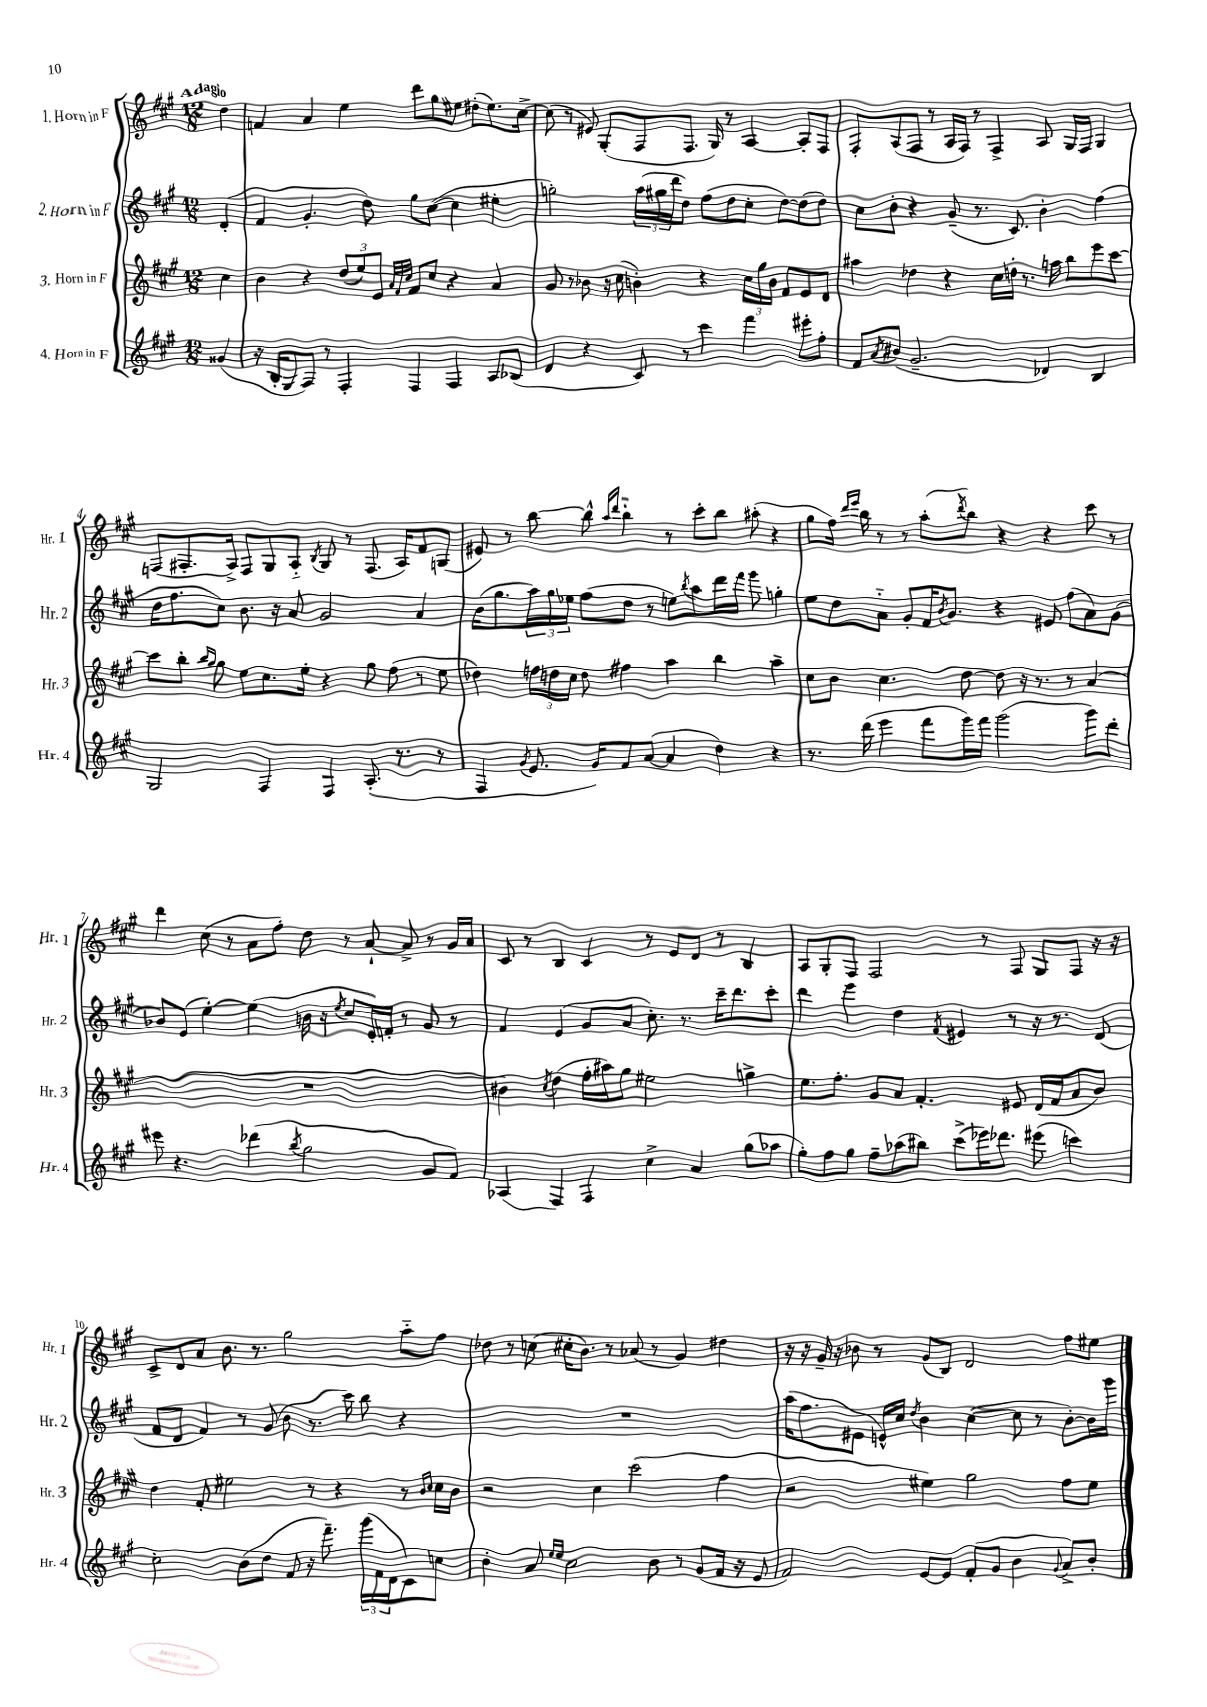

**kern	**kern	**kern	**kern
*staff4	*staff3	*staff2	*staff1
*clefG2	*clefG2	*clefG2	*clefG2
*k[f#c#g#]	*k[f#c#g#]	*k[f#c#g#]	*k[f#c#g#]
*M12/8	*M12/8	*M12/8	*M12/8
(4g##/	4cc#\	(4d'/	4dd\
=	=	=	=
16r	4b\	4f#/	4f/
16B'/LK	.	.	.
8G#/	.	.	.
8F#/J)	4r	4.g#'/	4a/
8r	.	.	.
4F#'/	(12dd/L	.	4ee\
.	12ee/)	.	.
.	.	8dd\)	.
.	12e/J	.	.
.	32qqa/LLL	.	.
.	32qqf#/	.	.
.	32qqcc#/JJJ	.	.
4F#/	8f#/L	8gg#\L	8ddd\L
.	8cc#/J	([8cc#\J	8gg#\
4F#/	4r	4cc#\]	8ee#\J
.	.	.	(8dd#'\L
8A/L	4a/	4ee#'\	8.ee#\)
(8B-/J	.	.	.
.	.	.	[16cc#^\Jk
=	=	=	=
4d/	8g#/	2gg'\)	(8cc#\]
.	8r	.	8r
4r	8b-\	.	8e#/)
.	16r	.	(8G#'/L
.	(16cc#\	.	.
8c#/)	4b'\)	(24aa\LL	8F#/
.	.	24gg#\	.
.	.	24ddd\J	.
8r	.	8dd\J)	8.F#/J
4ccc#\	4r	(8ff#\L	.
.	.	.	16G#/)
.	.	8dd\	8r
4fff#\	24cc#\LL	8cc#'\J	[4A/
.	24gg#\	.	.
.	24b\JJ	.	.
.	8f#/L	[8dd\L)	.
8eee#'\L	8e/	(8dd\]	8A'/]L
8ff#'\J	8d/J	8dd\J)	8F#/J
=	=	=	=
8f#/L	4aa#\	8cc#\L	8F#'/L
8qa/	.	.	.
(8b#/J	.	8b'\J	(8A/
2.g#~/	4dd-\	4r	8F#/J
.	.	.	8r
.	4r	(8g#~/	16A/LL
.	.	.	16F#/JJ)
.	.	8.r	8r
.	16cc#\LL	.	4F#^/
.	16dd'\JJ	8.c#/)	.
.	8.r	.	.
4d-/)	.	4b'\	8A/
.	16aa\	.	.
.	8bb\L	.	16G#/LL
.	.	.	16F#/JJ
4B/	8eee\	(4ff#\	4G#/
.	[8ccc#\J	.	.
=	=	=	=
2G#/	8ccc#\]L	16dd\LK	(8F/L
.	.	8.ff#\	.
.	8bb'\J	.	8.F#'/
.	16qqbb/LL	.	.
.	16qqgg#/JJ	.	.
.	8gg#\	8cc#\J)	.
.	.	.	16A^/Jk)
.	8ee\L	8.b\	8F#/L
4F#/	8.cc#\	.	8G#/
.	.	16r	.
.	.	8a/	8A'~/J
.	16ee'\Jk	.	.
.	.	.	8qB/
4F#/	4r	2g#/	8G#/
.	.	.	8r
(8.A'/	8gg#\	.	(8.F#/
.	(8ff#\	.	.
8.r	.	.	16A/LK)
.	8r	4a/	8f#/
8r	8ee\	.	(8G/J
=	=	=	=
4F#/	4dd-\)	(16b\LK	8e#/)
.	.	8.gg#\	.
.	.	.	8r
8qg#/	.	.	.
8.e/	24ff\LL	24aa\L)	[8bb\
.	24dd\	24gg#\	.
.	24cc#\JJ	24ee-\JJ	.
.	8dd\	(8ff#\L	8bb^^\]
16g#/LK)	.	.	.
.	.	.	16qqaa/LL
.	.	.	16qqddd/JJ
8f#/	4ff#\	8dd\J	4bb'~\
([8a/J	.	8r	.
4a/]	4aa\	8ee\L)	8r
.	.	8qbb/	.
.	.	8aa\	8ccc#'\L
4dd\)	4bb\	16ddd\L	8bb\J
.	.	16fff#\JJ	.
.	.	8ggg#\	(8aa#'\
4r	4aa~\	4gg'\	4r
=	=	=	=
8.r	8cc#\L	8ee\L	8gg#\L
.	8b\J	8dd\	16ff#\Jk)
.	.	.	16qqddd/LL
.	.	.	16qqeee/JJ
(16ddd\	.	.	16bb\
4eee\	4.cc#\	8a'~\J	8r
.	.	8g#'/L	8r
8fff#\L	.	16f#/K	(8aa'\L
.	.	8qb/	.
.	.	8.g#/J	.
.	.	.	8qddd/
16ggg#\L)	[8dd\	.	8bb\J)
16fff#\JJ	.	.	.
(2ggg#\	8dd\]	4r	4r
.	16r	.	.
.	8.r	.	.
.	.	8e#/	4r
.	8r	(8ff#\L	.
8ggg#\L)	(4a/	8a\)	8ccc#\
8ddd'\J	.	(8g#\J	8r
=	=	=	=
8eee#\	1.r	8b-/L)	4ddd\
4.r	.	(8e/J	.
.	.	[4ee'\)	(8cc#\
.	.	.	8r
(4ddd-\	.	(4ee\]	8a\L
.	.	.	8ff#'\J)
8qbb/	.	.	.
2gg#\	.	16b\	8dd\
.	.	16r	.
.	.	8qee/	.
.	.	8cc#/L	8r
.	.	16e'/L)	[8a`/
.	.	16f'/JJ	.
.	.	8r	8a^/]
8g#/L	.	8g#/	8r
8f#/J)	.	8r	16g#/LL
.	.	.	16a/JJ
=	=	=	=
(4A-/	4b#\)	4f#/	8c#/
.	.	.	8r
.	8qcc#/	.	.
4F#/)	(4dd\	(4e/	4B/
4F#/	16ff#'\LL	8g#/L	4c#/
.	16aa#\J)	.	.
.	8gg#\J	8a/J	.
4cc#^\	2ee#\	8.cc#'\)	8r
.	.	.	8e/L
.	.	8.r	.
4a/	.	.	8d/J
.	.	16ccc#~\LK	8r
.	.	8.ddd\	.
(8gg#\L	4gg^\	.	4B/
8aa-\J	.	8ccc#'\J	.
=	=	=	=
8gg#'\L)	8.ee\L	4ddd\	8A/L
8ff#\	.	.	8G#'/
.	8.ff#'\J	.	.
8gg#\J	.	4eee\	8F#/J
8ff#~\L	8g#/L	.	2F#/
(8aa-\	8a/J	4dd\	.
8bb#\J)	4.f#'/	.	.
.	.	8qf#/	.
(8ccc#^\L	.	4e#/	.
16eee-\K)	.	.	8r
8.ddd-\J	.	.	.
.	8e#/	8r	8F#/
(8eee#\	(16d/LL	16r	8G#/L
.	16f#/J	8.r	.
4ccc\)	8a/	.	8F#/J
.	8b/J)	(8d/	16r
.	.	.	16r
=	=	=	=
2cc#'\	4dd\	8f#/L	8c#^/L
.	.	8d/J	8d/
.	8f#'/	4f#/)	8a/J
.	2ee#\	.	8.b\
(8b\L	.	8r	.
.	.	.	8.r
8dd\J	.	(8g#/	.
8f#/	.	8b\	2gg#\
16r	8r	8.r	.
8.fff#~\)	.	.	.
.	4r	.	.
.	.	16ccc#\)	.
(24ggg#\LL	.	8bb\	.
24f#\	.	.	.
24d\J	.	.	.
8c#\)	8r	4r	8aa'~\L
.	16qqb/LL	.	.
.	16qqcc#/JJ	.	.
8cc\J	16cc#\LL	.	8ff#\J
.	16b\JJ	.	.
=	=	=	=
4b'\	2r	1.r	8dd-\
.	.	.	8r
8a/	.	.	(8cc\
16qqee/LL	.	.	.
16qqee/JJ	.	.	.
2cc#\	.	.	16cc#'\LK
.	.	.	8.b\J)
.	4cc#\	.	.
.	.	.	8r
.	(2ccc#\	.	(8a-/
8b\	.	.	8r
8r	.	.	4g#/)
(8g#/L	.	.	.
16f#/Jk	4ff#\	.	4dd#\
16r	.	.	.
8e/	.	.	.
=	=	=	=
2f#/)	2r	(16aa\LK	16r
.	.	8.ff#\	16r
.	.	.	16g#~/
.	.	.	16r
.	.	8e#\J	8b-\
.	.	16e^^/LL)	8r
.	.	16cc#/JJ	.
.	.	8qdd/	.
[8e/L	4ee#\)	4b\	(8g#/L
8e/]J	.	.	8B/J)
(8f#'/L	2gg#\	([4cc#\	2d/
8g#/J	.	.	.
4b\	.	8cc#\]	.
.	.	8r	.
8qqg#/	.	.	.
8a^/L)	8ff#\L	[8b'\L)	8ff#\L
8b'/J	8ee#\J	16b\]L	8ee#\J
.	.	16ggg#\JJ	.
==	==	==	==
*-	*-	*-	*-
